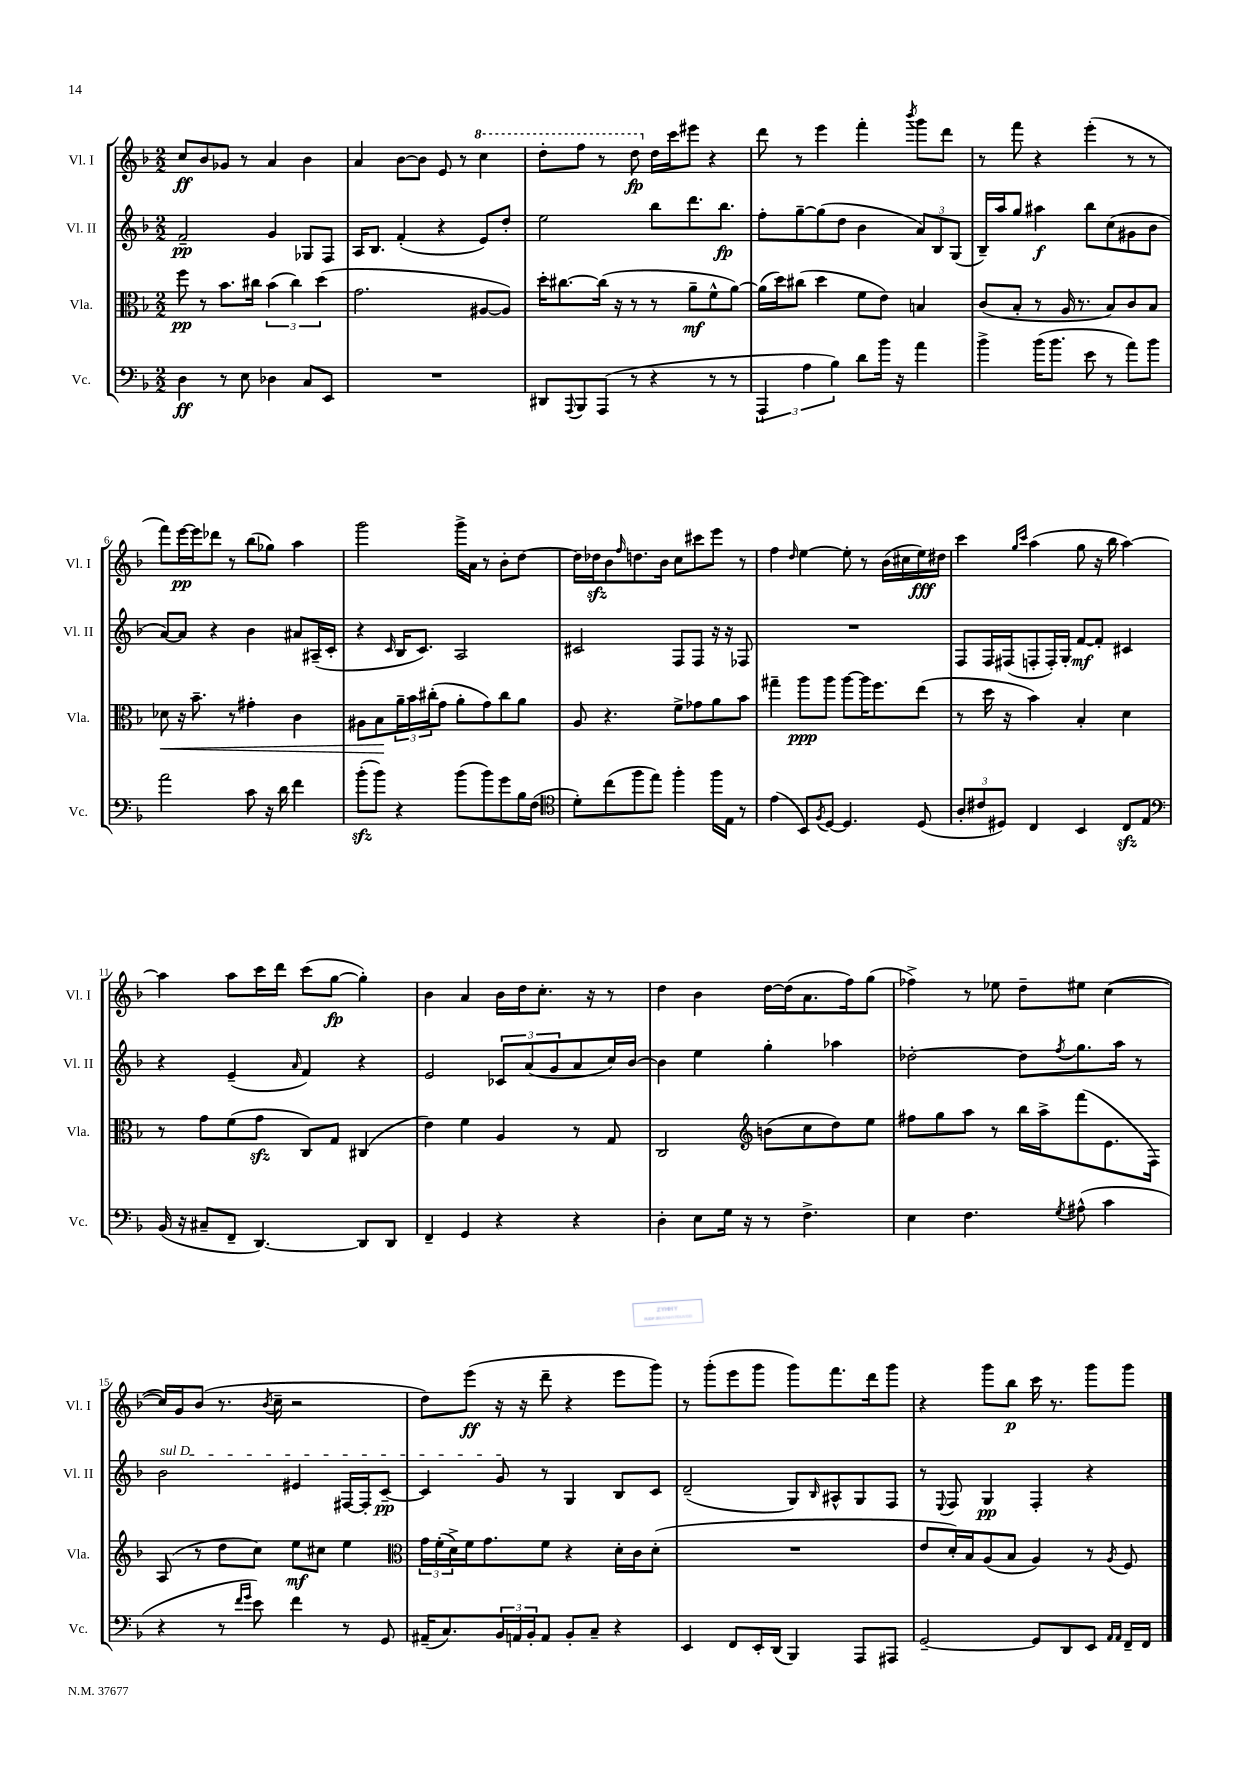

**kern	**kern	**kern	**kern
*staff4	*staff3	*staff2	*staff1
*clefF4	*clefC3	*clefG2	*clefG2
*k[b-]	*k[b-]	*k[b-]	*k[b-]
*M2/2	*M2/2	*M2/2	*M2/2
4D\	8ff\	2f~/	8cc/L
.	8r	.	8b-/
8r	8.b-\L	.	8g-/J
8E\	.	.	8r
.	16cc#\Jk	.	.
4D-\	(6b-\	4g/	4a/
.	6cc#\)	.	.
8C/L	.	8G-/L	4b-\
.	(6dd\	.	.
8EE/J	.	8F/J	.
=	=	=	=
1r	2.g\	16A/LK	4a/
.	.	8.B-/J	.
.	.	(4f'/	[8b-\L
.	.	.	8b-\]J
.	.	4r	8e/
.	.	.	8r
.	[8A#/L	8e/L)	4ccc\
.	8A#/]J)	8dd'/J	.
=	=	=	=
8DD#/L	16dd'\LK	2ee\	8ddd'\L
.	[8.cc#\	.	.
8qqAAA/	.	.	.
8BBB-/	.	.	8fff\J
(8AAA/J	(16cc#\]Jk	.	8r
.	16r	.	.
8r	8r	.	8ddd\
4r	8r	8bb-\L	16dd\LL
.	.	.	16ccc\J
.	8a~\L	8.ddd\	8eee#\J
8r	8f^^\	.	4r
.	.	8.bb-\J	.
8r	[8a\J)	.	.
=	=	=	=
6AAA`/	(16a\]LL	8ff'\L	8ddd\
.	16dd\J)	.	.
.	(8cc#\J	[8gg~\	8r
6A\	.	.	.
.	4dd\	(8gg\]	4eee\
6B-\)	.	.	.
.	.	8dd\J	.
8d\L	8f\L	4b-\	4fff'\
16b-\Jk	8e\J)	.	.
16r	.	.	.
.	.	.	8qbbb-/
4a\	4B/	12a/L)	8ggg\L
.	.	12B-/	.
.	.	.	8ddd\J
.	.	(12G/J	.
=	=	=	=
4b-^\	(8c/L	16B-~/LL)	8r
.	.	16aa/J	.
.	8B-'/J	8gg/J	8fff\
(16b-\LK	8r	4aa#\	4r
8.b-\J	.	.	.
.	16A/	.	.
.	8.r	.	.
8e\	.	8bb-\L	(4eee'\
8r	8B-/L)	(8cc\	.
8a\L)	8c/	8g#\	8r
8b-\J	8B-/J	8b-\J	8r
=	=	=	=
2a\	8d-\	[8a/L)	8fff\L)
.	16r	8a/]J	[16eee\L
.	8.b-~\	.	16eee\]J
.	.	4r	8ddd-\J
.	8r	.	8r
8c\	4g#'\	4b-\	(8bb-\L
16r	.	.	8gg-\J)
16d\	.	.	.
4f\	4c\	8a#/L	4aa\
.	.	(16A#~/L	.
.	.	16c'/JJ	.
=	=	=	=
(8b-'\L	8A#\L	4r	2ggg\
8b-\J)	8B-\	.	.
.	.	16qqc/	.
4r	24a~\L	16B-/LK	.
.	24b-\	.	.
.	.	8.c/J)	.
.	(24cc#'\J	.	.
.	8g\J	.	.
(8b-\L	8a'\L	2A/	16ggg^\LL
.	.	.	16a\JJ
8b-\)	8g\)	.	8r
8g\	8cc#\	.	8b-'\L
16B-\L	8a\J	.	[8dd\J
(16F\JJ	.	.	.
=	=	=	=
*clefC4	*	*	*
8d'\L)	8A/	2c#/	16dd\]LL
.	.	.	16dd-\J
(8cc\	4.r	.	8b-\
.	.	.	16qqff/
8ff\	.	.	8.dd\
8ee\J)	.	.	.
.	.	.	16b-\Jk
4ff'\	8f^\L	8F/L	8cc\L
.	8g-\	8F/J	8ccc#\
16ff\LL	8a\	16r	8eee\J
16E\JJ	.	16r	.
8r	8b-\J	8F-/	8r
=	=	=	=
(4e\	4gg#~\	1r	4ff\
.	.	.	16qqdd/
8BB-/L)	8aa\L	.	[4ee\
8qF/	.	.	.
[8D/J	8aa\J	.	.
4.D/]	[8aa\L	.	8ee'\]
.	16aa\]K	.	8r
.	8.ff\	.	.
.	.	.	(16b-\LL
.	.	.	16cc#\
(8D/	(8ee\J	.	16ee\)
.	.	.	16dd#\JJ
=	=	=	=
12A'/L	8r	8F/L	4ccc\
12c#/	.	.	.
.	16dd\	16F/L	.
12D#/J)	.	.	.
.	16r	(16F#/J	.
.	.	.	16qqgg/LL
.	.	.	16qqccc/JJ
4C/	4b-\)	8F'/	(4aa\
.	.	16F'/L)	.
.	.	16G'/JJ	.
4BB-/	4B-'/	[8f/L	8gg\
.	.	8f'/]J	16r
.	.	.	16bb-\
8C/L	4d\	4c#/	[4aa\)
8E/J	.	.	.
=	=	=	=
*clefF4	*	*	*
(16BB-/	8r	4r	4aa\]
16r	.	.	.
8C#~/L	8g\L	.	.
8FF~/J	(8f\	(4e~/	8aa\L
[4.DD/)	8g\J	.	16ccc\L
.	.	.	16ddd\JJ
.	.	16qqa/	.
.	8C/L)	4f/)	(8ccc\L
.	8G/J	.	[8gg\J
8DD/]L	(4C#/	4r	4gg'\])
8DD/J	.	.	.
=	=	=	=
4FF~/	4e\)	2e/	4b-\
4GG/	4f\	.	4a/
4r	4A/	12c-/L	16b-\LL
.	.	.	16dd\J
.	.	(12a/	.
.	.	.	8.cc'\J
.	.	12g/	.
4r	8r	8a/	.
.	.	.	16r
.	8G/	16cc/L)	8r
.	.	[16b-/JJ	.
=	=	=	=
4D'\	2C/	4b-\]	4dd\
8E\L	.	4ee\	4b-\
16G\Jk	.	.	.
16r	.	.	.
*	*clefG2	*	*
8r	(8b\L	4gg'\	[16dd\LL
.	.	.	(16dd\]J
4.F^\	8cc\	.	8.a\
.	8dd\)	4aa-\	.
.	.	.	16ff\k)
.	8ee\J	.	(8gg\J
=	=	=	=
4E\	8ff#\L	[2dd-'\	4ff-^\)
.	8gg\	.	.
4.F\	8aa\J	.	8r
.	8r	.	8ee-\
.	16bb-\LL	8dd-\]L	8dd~\L
.	16aa^\J	.	.
8qG/	.	8qff/	.
(8A#^^\	(8fff\	8.gg\	8ee#\J
4c\	8.e\	.	([4cc\
.	.	16aa\Jk	.
.	.	8r	.
.	16F\Jk)	.	.
=	=	=	=
4r	(8A/	2b-\	16cc/]LL)
.	.	.	16g/J
.	8r	.	(8b-/J
8r	8dd\L	.	8.r
16qqf/LL	.	.	.
16qqg/JJ	.	.	.
8e\)	8cc\J)	.	.
.	.	.	8qb-/
.	.	.	16cc~\
4f\	8ee\L	4e#/	2r
.	8cc#\J	.	.
8r	4ee\	[16F#/LL	.
.	.	16F#'/]J	.
8GG/	.	[8c~/J	.
=	=	=	=
*	*clefC3	*	*
(16AA#~/LK	24g\LL	4c/]	8dd\L)
.	(24f'\	.	.
8.C/)	.	.	.
.	24d^\)	.	.
.	16f\J	.	(8eee\J
.	8.g\	.	.
24BB-/L	.	8g/	16r
24AA/	.	.	.
.	.	.	16r
24BB-'/J	.	.	.
8AA/J	8f\J	8r	8ddd~\
8BB-'/L	4r	4G/	4r
8C~/J	.	.	.
4r	16d'\LL	8B-/L	8eee\L
.	16c\J	.	.
.	(8d'\J	8c/J	8ggg\J)
=	=	=	=
4EE/	1r	(2d~/	8r
.	.	.	(8ggg'\L
8FF/L	.	.	8eee\
16EE'/L	.	.	8ggg\J
(16DD/JJ	.	.	.
4BBB-/)	.	8G/L)	8ggg\L)
.	.	16qqB-/	.
.	.	8A#^^/	8.fff\
8AAA/L	.	8G/	.
.	.	.	16ddd\k
8AAA#/J	.	8F/J	8ggg\J
=	=	=	=
[2GG~/	8e/L	8r	4r
.	.	8qqE/	.
.	16d'/L)	8F/	.
.	16B-/J	.	.
.	(8A/	4G/	8ggg\L
.	8B-/J	.	8bb-\J
8GG/]L	4A/)	4F'/	16ccc\
.	.	.	8.r
8DD/	.	.	.
8EE/J	8r	4r	8ggg\L
16qqAA/LL	.	.	.
16qqAA/JJ	8qA/	.	.
16FF~/LL	8F/	.	8ggg\J
16FF/JJ	.	.	.
==	==	==	==
*-	*-	*-	*-
